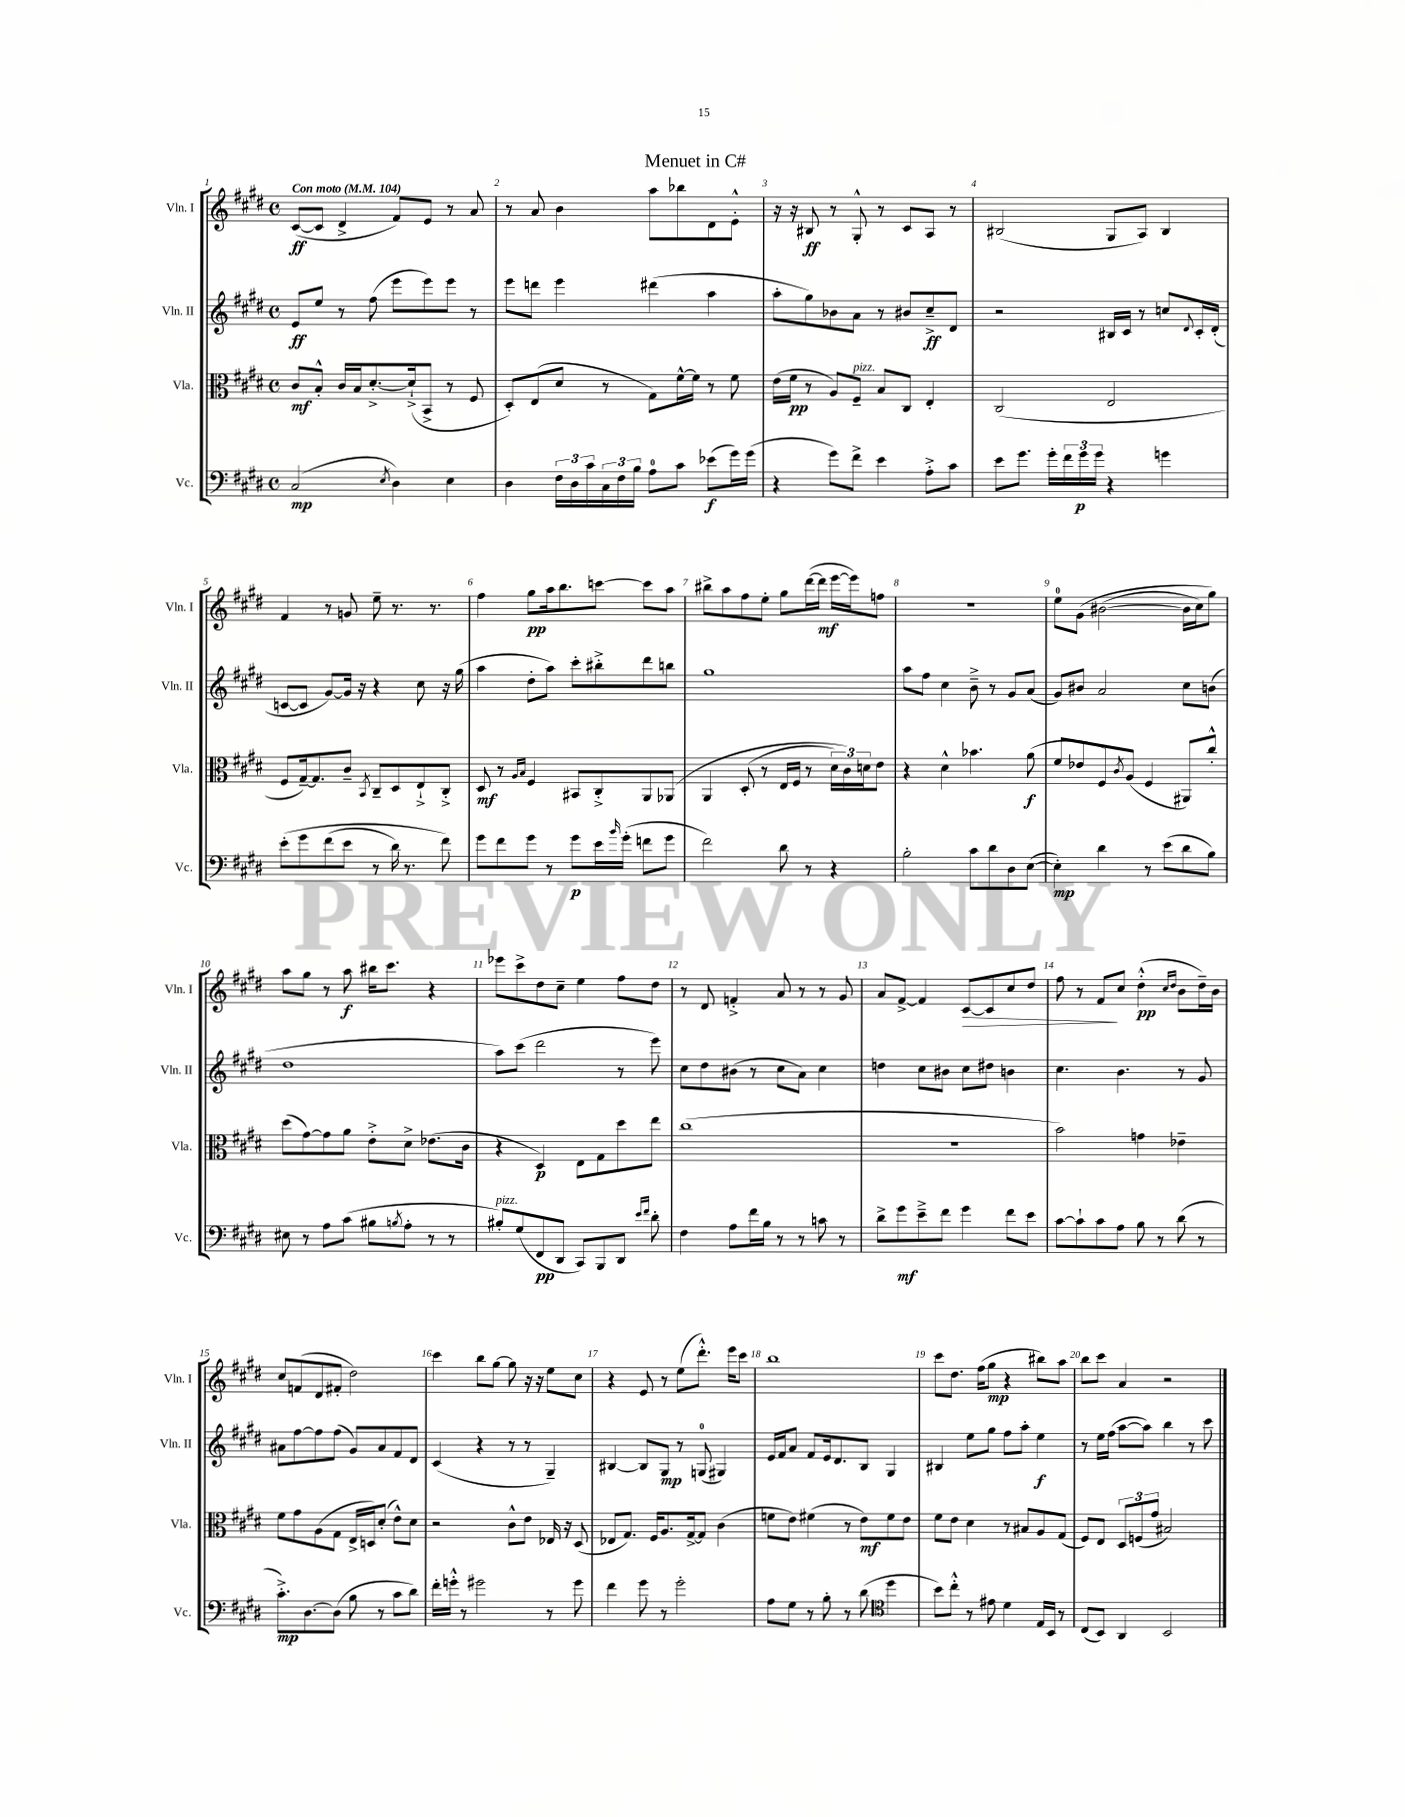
\header { title = "Menuet in C#" }
<<
\new StaffGroup <<
\new Staff = "s0" \with { instrumentName = "Vln. I" shortInstrumentName = "Vln. I" } {
    \clef treble \key e \major \defaultTimeSignature \time 4/4 \tempo "Con moto" 4 = 104
    cis'8~\ff( cis'8 dis'4-> fis'8) e'8 r8 a'8 |
    r8 a'8 b'4 a''8 bes''8 dis'8 e'8-.-^ |
    r16 r16 bis8\ff r8 gis8-.-^ r8 cis'8 a8 r8 |
    bis2( gis8 a8) bis4 |
    fis'4 r8 g'8 e''8-- r8. r8. |
    fis''4 gis''8\pp a''16 b''8. c'''8~ c'''8 a''8 |
    bis''8-> a''8 fis''8 e''8-. gis''8 dis'''16~( dis'''16\mf e'''16~ e'''16) f''8 |
    R1 |
    e''8-0 gis'8\( bis'2~( bis'16 cis''16) gis''8\) |
    a''8 gis''8 r8 a''8\f bis''16 cis'''8. r4 |
    ees'''8 cis'''8-> dis''8 cis''8-- e''4 fis''8 dis''8 |
    r8 dis'8 f'4-.-> a'8 r8 r8 gis'8 |
    a'8 fis'8~-> fis'4 cis'8~\> cis'8 cis''8 dis''8 |
    fis''8 r8 fis'8\! cis''8 dis''4-.-^\pp( \grace { cis''16 dis''16 } b'8 dis''16--) b'16 |
    cis''8 f'8( dis'8 fis'8-. dis''2) |
    cis'''4 b''8 gis''8~ gis''8 r16 r16 e''8 cis''8 |
    r4 e'8 r8 e''8( dis'''8.-.-^) e'''16 cis'''8 |
    b''1 |
    cis'''8 dis''8. fis''16( gis''8\mp r4 bis''8) a''8 |
    b''8 cis'''8 a'4 r2 \bar "|." |
}
\new Staff = "s1" \with { instrumentName = "Vln. II" shortInstrumentName = "Vln. II" } {
    \clef treble \key e \major \defaultTimeSignature \time 4/4
    e'8\ff e''8 r8 fis''8( e'''8 e'''8) e'''8 r8 |
    e'''8 d'''8 e'''4 dis'''4( a''4 |
    a''8-. gis''8) bes'8 a'8 r8 bis'8 cis''8--->\ff dis'8 |
    r2 bis16 cis'16 r8 c''8 \appoggiatura { dis'8 } cis'16-. dis'16-.( |
    c'8~ c'8 gis'8~) gis'16 r16 r4 cis''8 r16 gis''16( |
    a''4 dis''8-. a''8) cis'''8-. bis''8-.-> dis'''8 b''8 |
    gis''1 |
    a''8 fis''8 cis''4 b'8---> r8 gis'8 a'8( |
    gis'8) bis'8 a'2 cis''8 b'8( |
    dis''1 |
    a''8) cis'''8( dis'''2 r8 e'''8) |
    cis''8 dis''8 bis'8( r8 cis''8 a'8) cis''4 |
    d''4 cis''8 bis'8 cis''8 dis''8 b'4 |
    cis''4. b'4. r8 gis'8 |
    ais'8 fis''8~ fis''8 fis''8( gis'8) ais'8 fis'8 dis'8 |
    cis'4( r4 r8 r8 gis4--) |
    bis4~ bis8 gis8\mp r8 g8-0( gis4) |
    e'16 fis'16 a'8 fis'8 e'16 dis'8. b8 gis4 |
    bis4 e''8 gis''8 fis''8 a''8-. e''4\f |
    r8 e''16 fis''16( a''8~ a''8) b''4 r8 cis'''8 \bar "|." |
}
\new Staff = "s2" \with { instrumentName = "Vla." shortInstrumentName = "Vla." } {
    \clef alto \key e \major \defaultTimeSignature \time 4/4
    cis'8\mf b8-.-^ cis'16 b16 dis'8.~-.-> dis'16-!->( b,8-> r8 fis8 |
    dis8-.) e8( dis'8 r8 gis8) fis'16~-^ fis'16 r8 fis'8 |
    e'16( fis'16\pp r8 a8) fis8--^\markup { \italic "pizz." } b8 cis8 e4-. |
    cis2( e2 |
    fis8 gis16~--) gis8. cis'8-- \acciaccatura { b,8 } cis8-- dis8 e8-!-> cis8-.-> |
    dis8\mf r8 \grace { a16 b16 } fis4 bis,8 cis8-.-> a,8 aes,8\( |
    a,4 dis8-.( r8 e16 fis16 r8 \tuplet 3/2 { dis'16) cis'16\) d'16 } e'8 |
    r4 dis'4-^ bes'4. a'8\f( |
    fis'8 ees'8 fis8) \acciaccatura { cis'8 } a8( fis4 ais,8) cis''8-.-^ |
    dis''8( gis'8~) gis'8 a'8 e'8-.-> dis'8-> ees'8.( cis'16 |
    r4 dis4\p) e8 gis8 dis''8 e''8 |
    cis''1( |
    r1 |
    b'2) g'4 ees'4-- |
    fis'8 gis'8 a8( gis8 e16-> d16) dis'8-.( e'8-^) dis'8 |
    r2 cis'8-^ e'8 ees16 r16 dis8( |
    ees8 gis8.) fis16 a8. gis16~-> gis8 cis'4( |
    f'8 e'8) fis'4( r8 e'8\mf) fis'8 e'8 |
    fis'8 e'8 dis'4 r8 bis8 a8 gis8( |
    fis8) e8 \tuplet 3/2 { dis8 f8( gis'8 } bis2) \bar "|." |
}
\new Staff = "s3" \with { instrumentName = "Vc." shortInstrumentName = "Vc." } {
    \clef bass \key e \major \defaultTimeSignature \time 4/4
    cis2\mp( \acciaccatura { e8 } dis4) e4 |
    dis4 \tuplet 3/2 { fis16 dis16 cis'16 } \tuplet 3/2 { cis16 fis16 b16 } a8-0 cis'8 ees'8\f( gis'16) gis'16( |
    r4 gis'8) fis'8-> e'4 a8-.-> cis'8 |
    e'8 gis'8. gis'16-. \tuplet 3/2 { fis'16 gis'16\p gis'16 } r4 g'4 |
    e'8-.\( gis'8 fis'8( e'8 r8 dis'16) r8. fis'8\) |
    gis'8 fis'8 gis'8 r8 gis'8\p e'16 \grace { b'16 } gis'16-.( f'8 gis'8 |
    fis'2) dis'8 r8 r4 |
    b2-. cis'8 dis'8 dis8 e8~( |
    e4-.\mp) dis'4 r8 e'8( dis'8 b8) |
    eis8 r8 a8 cis'8( bis8 \acciaccatura { b8 } a8-. r8 r8 |
    bis8-.^\markup { \italic "pizz." }) gis8( fis,8\pp dis,8 cis,8) b,,8 dis,8 \grace { e'16 fis'16 } dis'8-. |
    fis4 a8 fis'16 b16 r8 r8 c'8 r8 |
    dis'8-> gis'8\mf e'8---> fis'8 gis'4 fis'8 e'8 |
    cis'8~ cis'8-! cis'8 a8 b8 r8 dis'8( r8 |
    cis'8.-.->\mp) dis8.~ dis8( b8 r8 cis'8 dis'8) |
    fis'16-. g'16-.-^ r8 gis'2 r8 gis'8 |
    fis'4 gis'8 r8 gis'2-. |
    a8 gis8 r8 b8-. r8 dis'8( \clef tenor dis''4 |
    b'8) cis''8-.-^ r8 eis'8 dis'4 e16 b,16 r8 |
    cis8( b,8) a,4 b,2 \bar "|." |
}
>>
>>
\layout { \context { \Score \override BarNumber.break-visibility = ##(#f #t #t) barNumberVisibility = #all-bar-numbers-visible } }
